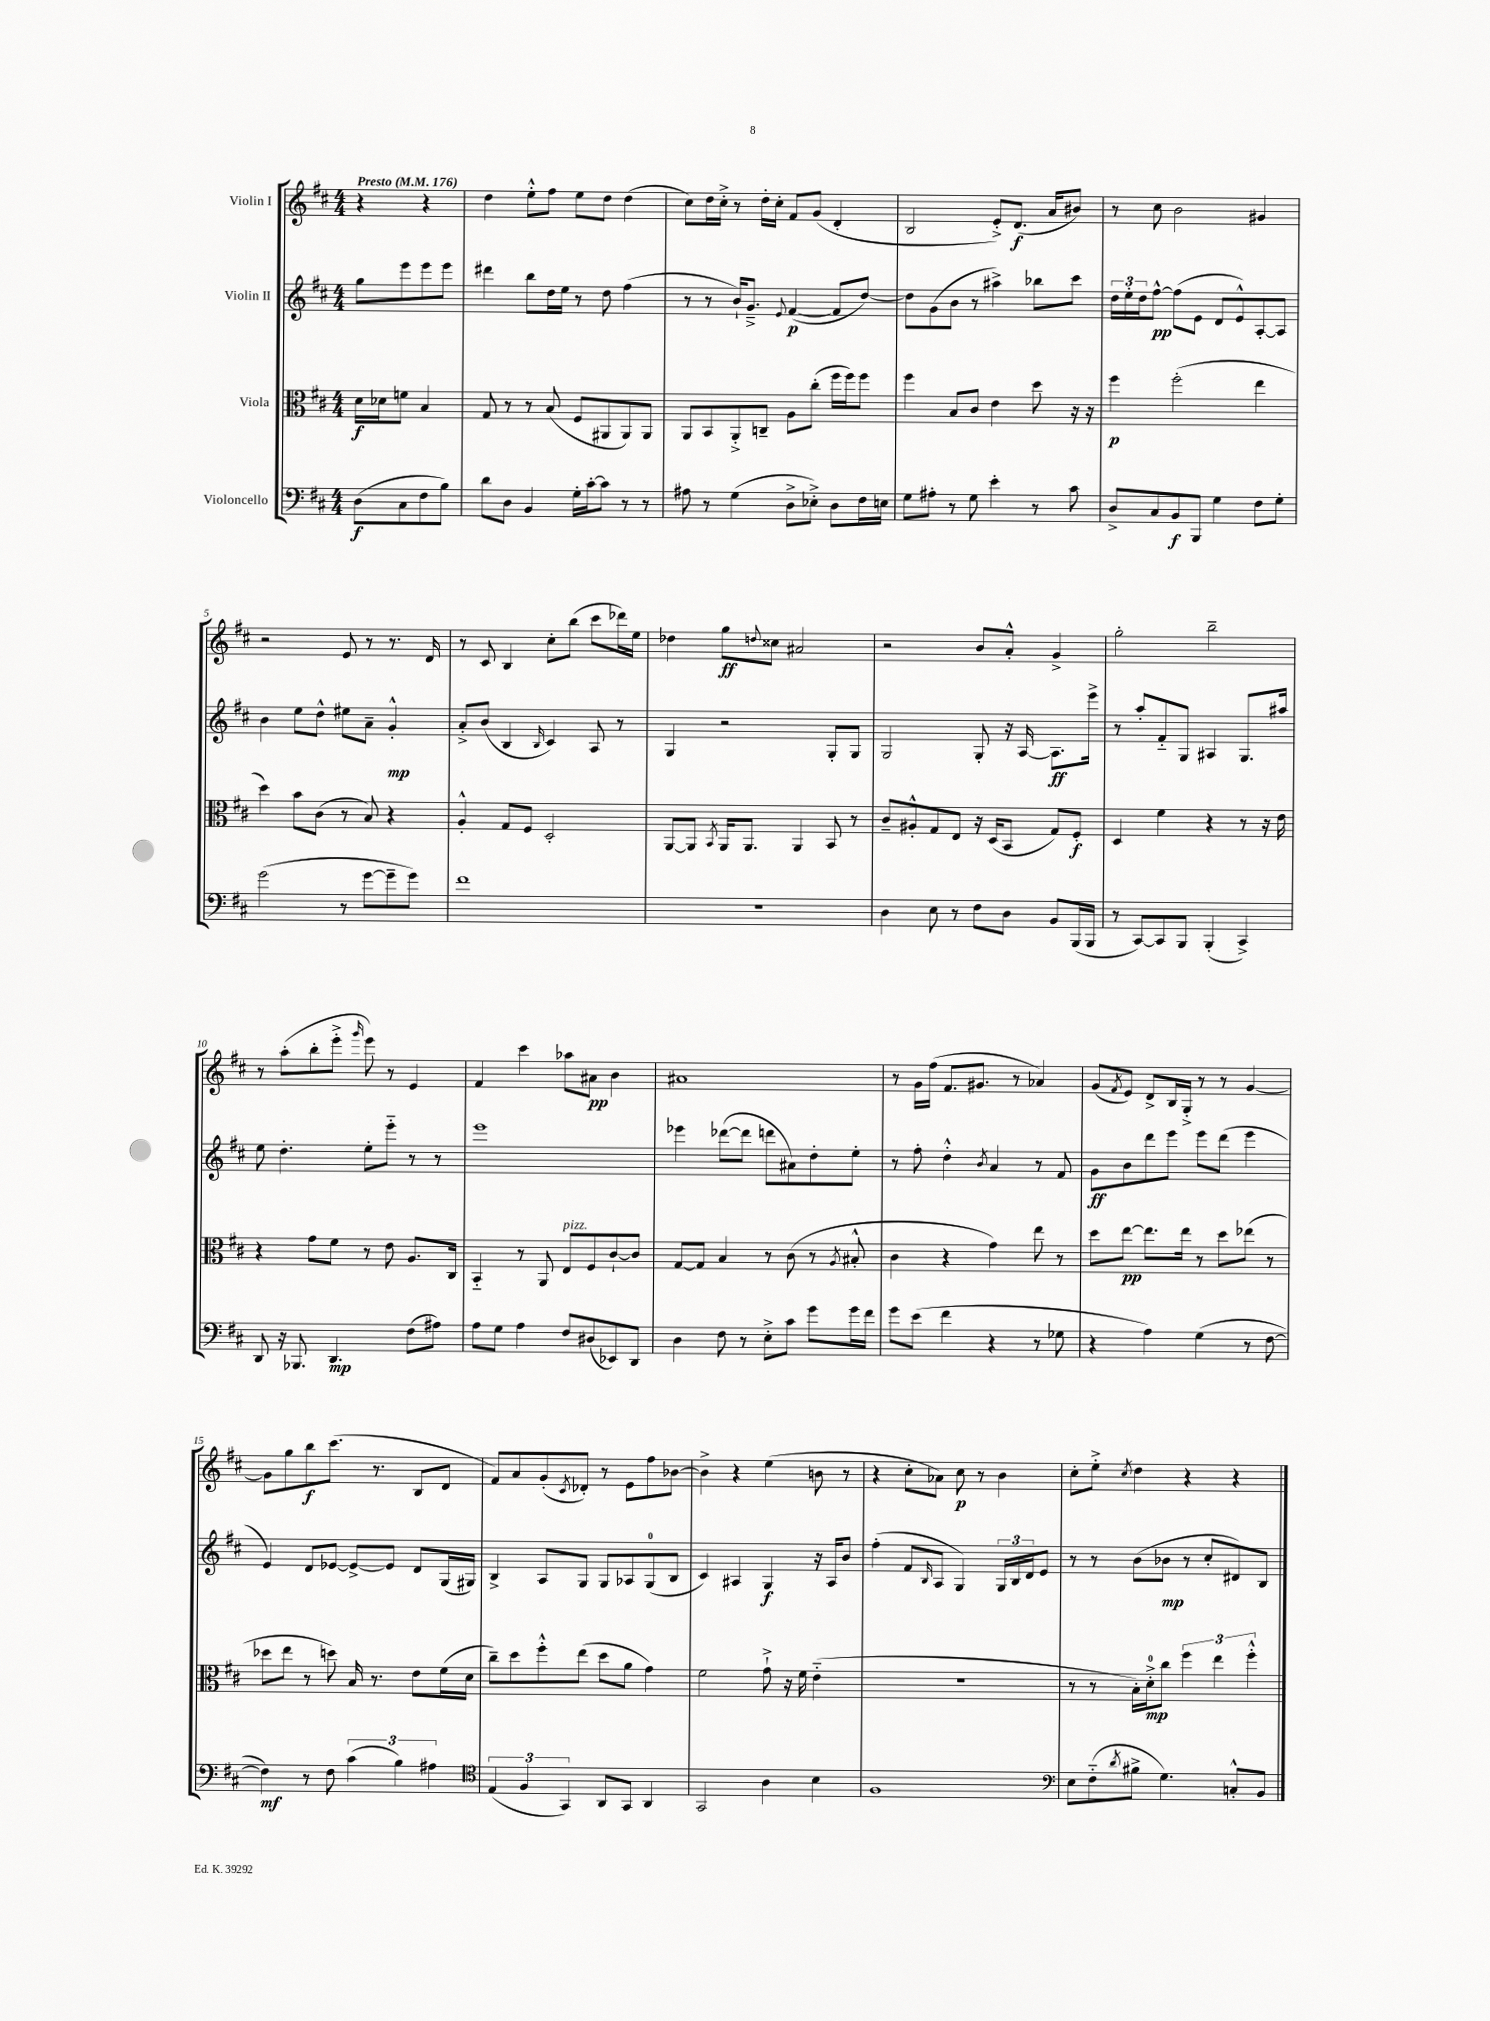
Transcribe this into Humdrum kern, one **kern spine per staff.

**kern	**kern	**kern	**kern
*staff4	*staff3	*staff2	*staff1
*clefF4	*clefC3	*clefG2	*clefG2
*k[f#c#]	*k[f#c#]	*k[f#c#]	*k[f#c#]
*M4/4	*M4/4	*M4/4	*M4/4
*MM176	*MM176	*MM176	*MM176
(8D\L	16d\LL	8gg\L	4r
.	16d-\J	.	.
8C#\	8f\J	8eee\	.
8F#\	4B/	8eee\	4r
8B\J)	.	8eee\J	.
=	=	=	=
8d\L	8G/	4ddd#\	4dd\
8D\J	8r	.	.
4BB/	8r	8bb\L	8ee'^^\L
.	(8B/	16dd\L	8ff#\J
.	.	16ee\JJ	.
16G'\LL	8F#/L	8r	8ee\L
[16c#'\J	.	.	.
8c#\]J	8AA#/	8dd\	8dd\J
8r	8AA#/)	(4ff#\	(4dd\
8r	8AA#/J	.	.
=	=	=	=
8A#\	8AA/L	8r	8cc#\L)
8r	8BB/	8r	16dd\L
.	.	.	16cc#'^\JJ
(4G\	8AA'^/	16b`/LK)	8r
.	.	8.g~^/J	.
.	8C~/J	.	16dd'\LL
.	.	.	16cc#'\JJ
.	.	8qqe/	.
8D^\L	8A\L	([4f#/	8f#/L
8E-'^\J)	(8cc#'\J	.	(8g/J
8D\L	16ff#\LL	8f#/]L	4d'/
.	16ff#\J)	.	.
16F#\L	8ff#\J	[8dd/J)	.
16E\JJ	.	.	.
=	=	=	=
8G\L	4ff#\	8dd\]L	2B/
8A#'\J	.	(8g\	.
8r	8B/L	8b\J	.
8G\	8c#/J	8r	.
4e'\	4e\	4aa#^\)	8e'^/L)
.	.	.	(8.d/J
8r	8dd\	8bb-\L	.
.	.	.	16a/LK
8c#\	16r	8ccc#\J	8b#/J)
.	16r	.	.
=	=	=	=
8D^/L	4ff#\	24dd\LL	8r
.	.	24ee'\	.
.	.	24dd\J	.
8C#/	.	[8ff#^^\J	8cc#\
8BB/	(2ff#'\	(8ff#\]L	2b\
8BBB/J	.	8e\J	.
4G\	.	8d/L	.
.	.	8e^^/)	.
8F#\L	4ee\	[8A'/	4g#/
8G'\J	.	8A/]J	.
=	=	=	=
(2g\	4dd\)	4b\	2r
.	8b\L	8ee\L	.
.	(8c#\J	8dd^^\J	.
8r	8r	8ee#\L	8e/
[8g\L	8B/)	8a~\J	8r
8g~\]	4r	4g'^^/	8.r
8g\J)	.	.	.
.	.	.	16d/
=	=	=	=
1f#	4A'^^/	8a'^/L	8r
.	.	(8b/J	8c#/
.	8G/L	4B/	4B/
.	8F#/J	.	.
.	.	16qqB/	.
.	2D'/	4c#/)	8cc#'\L
.	.	.	(8bb\J
.	.	8A/	8ccc#\L
.	.	8r	16ddd-\L)
.	.	.	16ee\JJ
=	=	=	=
1r	[8AA/L	4G/	4dd-\
.	8AA/]J	.	.
.	8qBB/	.	.
.	16AA/LK	2r	8gg\L
.	8.AA/J	.	.
.	.	.	8qqdd/
.	.	.	8cc##\J
.	4AA/	.	2a#/
.	8BB/	8G'/L	.
.	8r	8G/J	.
=	=	=	=
4D\	8c#~/L	2G/	2r
.	8A#'^^/	.	.
8E\	8G/	.	.
8r	8E/J	.	.
8F#\L	16r	8G'/	8b/L
.	(16D/LK	.	.
8D\J	8BB/J	16r	8a'^^/J
.	.	[16A/	.
8BB/L	8G/L)	8.A\]L	4g^/
(16BBB/L	8F#'/J	.	.
16BBB/JJ	.	16eee^\Jk	.
=	=	=	=
8r	4D/	8r	2gg'\
[8CC#/L)	.	8aa'/L	.
8CC#/]	4f#\	8f#'~/	.
8BBB/J	.	8G/J	.
(4BBB'/	4r	4A#/	2bb~\
4CC#^/)	8r	8.G/L	.
.	16r	.	.
.	16e\	16aa#/Jk	.
=	=	=	=
8DD/	4r	8ee\	8r
16r	.	4.dd'\	(8aa'\L
8.BBB-/	.	.	.
.	8g\L	.	8bb'\
4.DD/	8f#\J	.	8eee'^\J
.	.	.	16qqggg/
.	8r	8ee'\L	8eee\)
.	8e\	8eee'~\J	8r
(8F#\L	8.A/L	8r	4e/
8A#\J)	.	8r	.
.	16C#/Jk	.	.
=	=	=	=
8A\L	4BB'~/	1eee	4f#/
8G\J	.	.	.
4A\	8r	.	4ccc#\
.	8AA/	.	.
8F#/L	8E/L	.	8aa-\L
(8D#/	8F#/	.	8a#\J
8EE-/)	[8c#`/	.	4b\
8DD/J	8c#/]J	.	.
=	=	=	=
4D\	[8G/L	4eee-\	1a#
.	8G/]J	.	.
8F#\	4B/	([8ddd-\L	.
8r	.	8ddd-\]J	.
8E'^\L	8r	8ddd\L	.
8c#\J	(8c#\	8a#\)	.
8g\L	8r	8dd'\	.
.	8qA/	.	.
16g\L	8B#'^^/	8ee'\J	.
16f#\JJ	.	.	.
=	=	=	=
8g\L	4c#\	8r	8r
(8e\J	.	8ff#'\	16g\LL
.	.	.	(16ff#\JJ
4f#\	4r	4dd'^^\	8.f#/L
.	.	.	8.g#/J
.	.	8qb/	.
4r	4g\)	4a/	.
.	.	.	8r
8r	8ee\	8r	4a-/)
8G-\	8r	8f#/	.
=	=	=	=
4r	8dd\L	8g\L	(8g/L
.	.	.	8qf#/
.	[8ee\J	8b\	8e/J)
4A\)	8.ee\]L	8ddd\	8d^/L
.	.	8eee\J	16B/L
.	16ee\Jk	.	16G'^/JJ
(4G\	8r	8eee\L	8r
.	8dd\L	(8ddd\J	8r
8r	(8ee-\J	4eee\	[4g/
[8F#\	8r	.	.
=	=	=	=
4F#\])	8dd-\L	4e/)	8g\]L
.	8ee\J	.	8gg\
8r	8r	8d/L	8bb\
8F#\	8dd\)	[8e-/J	(8.ccc#\J
(6c#\	16B/	8e-^/_L	.
.	8.r	.	8.r
.	.	8e-/]J	.
6B\)	.	.	.
.	8e\L	8d/L	8B/L
6A#\	.	.	.
.	(16f#\L	(16G/L	8d/J
.	16d\JJ	16G#/JJ)	.
=	=	=	=
*clefC4	*	*	*
(6E/	8cc#~\L)	4B^/	8f#/L)
.	8dd\	.	8a/
6F#/	.	.	.
.	8ff#'^^\	8A/L	(8g'/
6GG/)	.	.	.
.	.	.	8qc#/
.	(8ee\J	8G/J	8d-'/J)
8AA/L	8dd\L	8G/L	8r
8GG/J	8a\J	8A-/	8e\L
4AA/	4g\)	(8G/	8ff#\
.	.	8B/J	[8b-\J
=	=	=	=
2GG/	2f#\	4c#/)	4b-^\]
.	.	4A#/	4r
4A\	8g`^\	4G/	(4ee\
.	16r	.	.
.	16f#\	.	.
4B\	(4e'~\	16r	8b\
.	.	16A#/LK	.
.	.	8b/J	8r
=	=	=	=
1F#	1r	(4ff#'\	4r
.	.	8f#/L	8cc#'\L
.	.	16qqB/	.
.	.	8A/J	8a-\J)
.	.	4G/)	8cc#\
.	.	.	8r
.	.	24G/LL	4b\
.	.	24B/	.
.	.	24d/J	.
.	.	8e/J	.
=	=	=	=
*clefF4	*	*	*
8E\L	8r	8r	8cc#'\L
(8F#'~\	8r	8r	8ee'^\J
8qd/	.	.	8qcc#/
8B#^\J	16B'\LL)	(8b\L	4dd\
.	16d'^\J	.	.
4.G\)	8cc#\J	8b-\J	.
.	6ff#\	8r	4r
.	.	8cc#'/L	.
.	6ee\	.	.
8C'^^/L	.	8d#/)	4r
.	6ff#'^^\	.	.
8BB/J	.	8B/J	.
==	==	==	==
*-	*-	*-	*-
